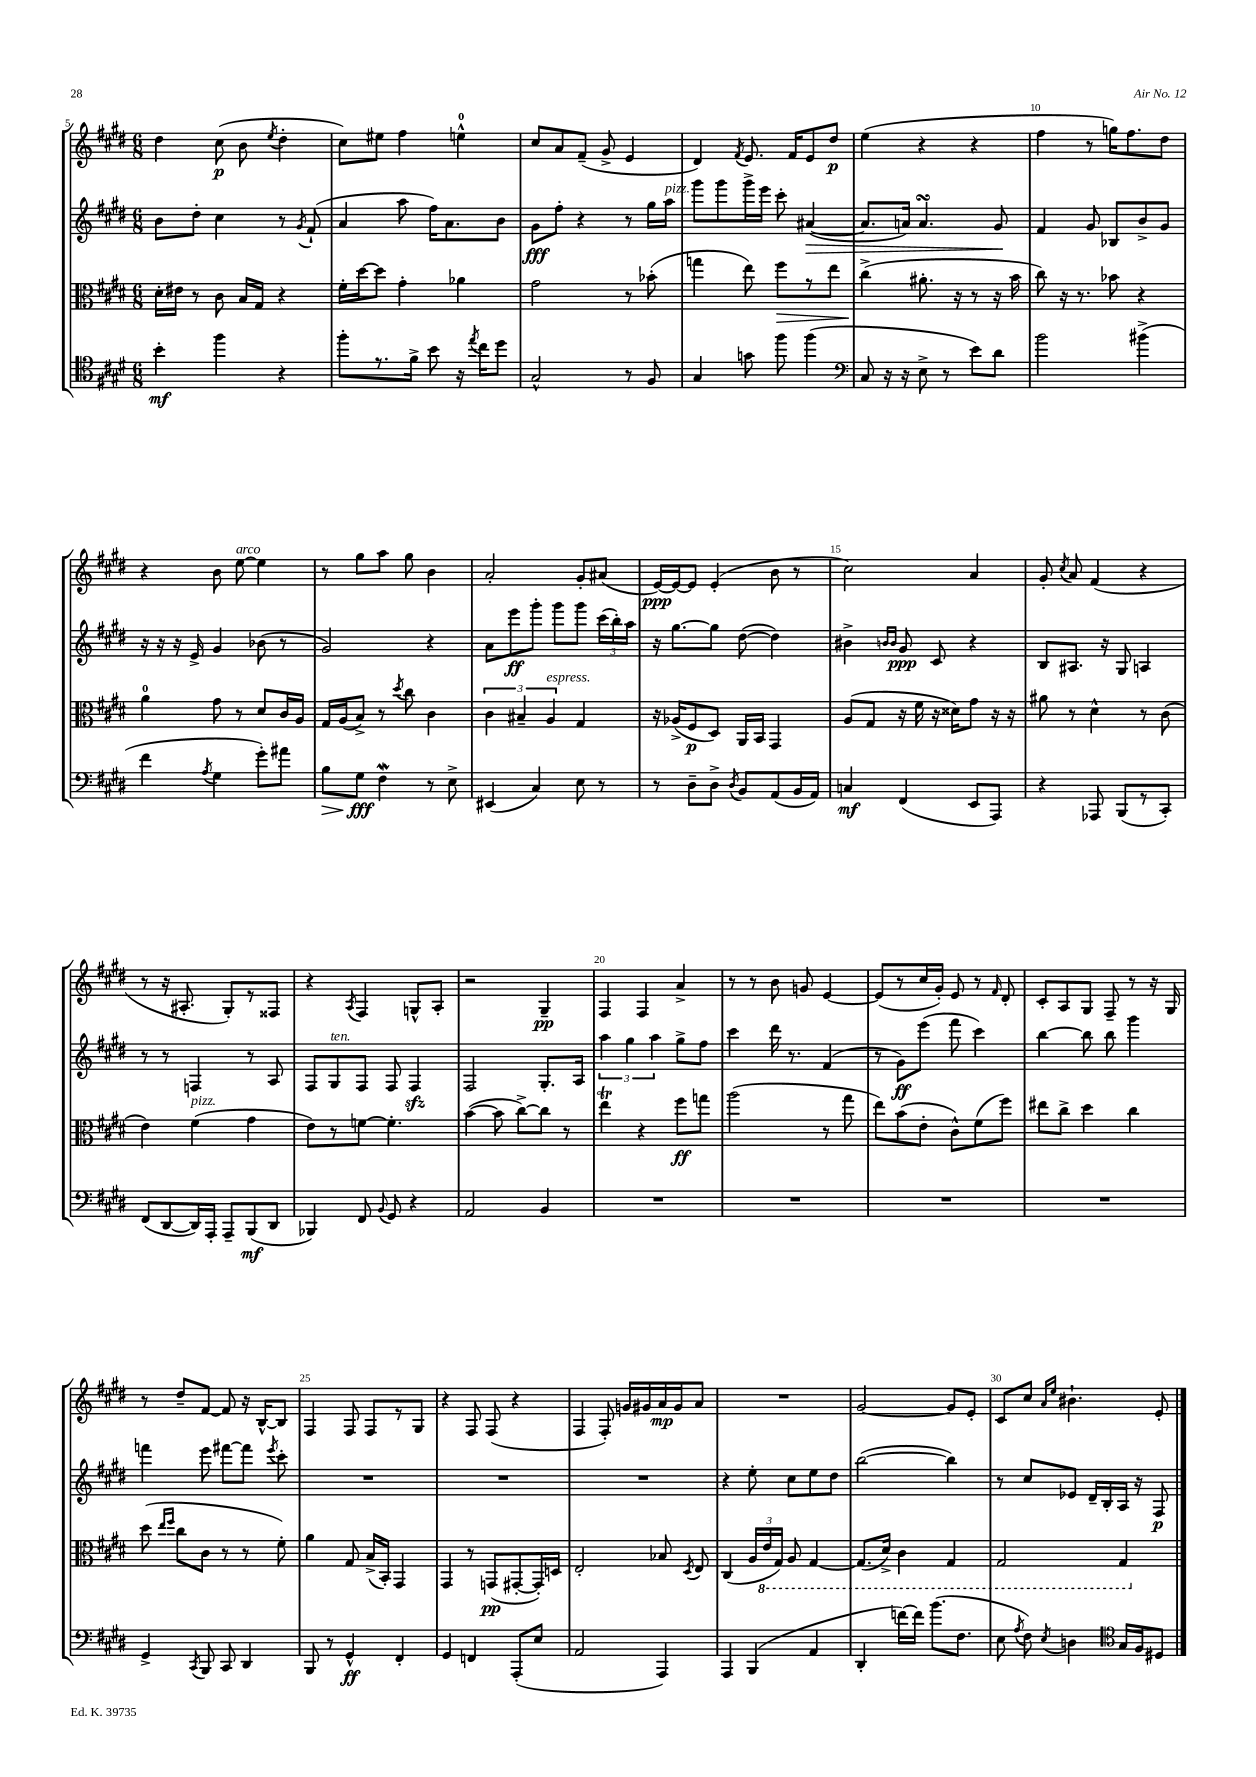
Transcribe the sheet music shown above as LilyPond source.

<<
\new StaffGroup <<
\new Staff = "s0" {
    \clef treble \key e \major \numericTimeSignature \time 6/8
    \autoBeamOff dis''4 cis''8\p( b'8 \acciaccatura { e''8 } dis''4-. |
    cis''8[) eis''8] fis''4 e''4-0-^ |
    cis''8[ a'8 fis'8]--( gis'8-> e'4 |
    dis'4) \acciaccatura { fis'8 } e'8. fis'16[ e'8 dis''8]\p |
    e''4( r4 r4 |
    fis''4 r8 g''16[) fis''8. dis''8] |
    r4 b'8 e''8~^\markup { \italic "arco" } e''4 |
    r8 gis''8[ a''8] gis''8 b'4 |
    a'2-. gis'8[-. ais'8]( |
    e'16[~\ppp) e'16~ e'8] e'4-.( b'8 r8 |
    cis''2) a'4 |
    gis'8-. \acciaccatura { cis''8 } a'8 fis'4( r4 |
    r8 r16 ais8.-. gis8[-.) r8 fisis8] |
    r4 \acciaccatura { a8 } fis4 g8[-^ a8]-. |
    r2 gis4--\pp |
    fis4 fis4 a'4-> |
    r8 r8 b'8 g'8 e'4~ |
    e'8[( r8 cis''16 gis'16]-.) e'8 r8 \grace { fis'16 } dis'8-. |
    cis'8[-. a8 gis8] fis8-- r8 r16 gis16 |
    r8 dis''8[-- fis'8]~ fis'8 r16 b16[~-^ b8] |
    fis4 fis8 fis8[ r8 gis8] |
    r4 fis8 fis8( r4 |
    fis4 fis8-.) g'16[ gis'16 a'16\mp gis'16 a'8] |
    R2. |
    gis'2~ gis'8[ e'8]-. |
    cis'8[ cis''8] \grace { a'16[ e''16] } bis'4.-! e'8-. \bar "|." |
}
\new Staff = "s1" {
    \clef treble \key e \major \numericTimeSignature \time 6/8
    \autoBeamOff b'8[ dis''8]-. cis''4 r8 \acciaccatura { gis'8 } fis'8-!( |
    a'4 a''8 fis''16[) a'8. b'8] |
    gis'8[\fff fis''8]-. r4 r8 gis''16[ a''16]^\markup { \italic "pizz." } |
    gis'''8[ gis'''8 gis'''16-> e'''16] cis'''8-. ais'4~\>( |
    ais'8.[ a'16]) a'4.\turn gis'8\! |
    fis'4 gis'8 bes8[ b'8-> gis'8] |
    r16 r16 r16 e'16-> gis'4 bes'8( r8 |
    gis'2) r4 |
    a'8[ e'''8\ff gis'''8]-. gis'''8[ gis'''8] \tuplet 3/2 { cis'''16[( b''16-.) a''16] } |
    r16 gis''8.[~ gis''8] dis''8~( dis''4) |
    bis'4-> \grace { b'16[ b'16] } gis'8\ppp cis'8 r4 |
    b8[ ais8.] r16 gis8 a4 |
    r8 r8 f4 r8 a8 |
    fis8[ gis8^\markup { \italic "ten." } fis8] fis8 fis4\sfz |
    fis2 gis8.[-. a16] |
    \tuplet 3/2 { a''4 gis''4 a''4 } gis''8[-> fis''8] |
    cis'''4 dis'''16 r8. fis'4( |
    r8 gis'8[\ff) e'''8]( fis'''8 cis'''4) |
    b''4~ b''8 b''8 gis'''4 |
    f'''4 e'''8 fis'''8[~ fis'''8] \acciaccatura { e'''8 } cis'''8-. |
    R2. |
    R2. |
    R2. |
    r4 e''8-. cis''8[ e''8 dis''8] |
    b''2~( b''4) |
    r8 cis''8[ ees'8] dis'16[-- b16-. a16] r16 fis8\p \bar "|." |
}
\new Staff = "s2" {
    \clef alto \key e \major \numericTimeSignature \time 6/8
    \autoBeamOff dis'16[-. eis'16] r8 cis'8 b16[ gis16] r4 |
    fis'16[-. dis''16~ dis''8] gis'4-. aes'4 |
    gis'2 r8 bes'8-.( |
    g''4 e''8) fis''8[\> r8 e''8] |
    cis''4->\!( ais'8.-. r16 r8 r16 b'16 |
    cis''8) r16 r8. bes'8 r4 |
    a'4-0 gis'8 r8 dis'8[ cis'16 a16] |
    gis16[ a16( b8]->) r8 \acciaccatura { dis''8 } cis''8 cis'4 |
    \tuplet 3/2 { cis'4 bis4-- a4^\markup { \italic "espress." } } gis4 |
    r16 aes16[->( fis8\p dis8]) a,16[ b,16] gis,4 |
    a8[( gis8] r16 fis'16 r16 disis'16[) gis'8] r16 r16 |
    ais'8 r8 dis'4-^ r8 cis'8( |
    e'4) fis'4^\markup { \italic "pizz." }( gis'4 |
    e'8[) r8 f'8]~ f'4.-. |
    b'4~( b'8 cis''8[~->) cis''8] r8 |
    e''4\trill r4 fis''8[\ff g''8] |
    a''2( r8 gis''8 |
    e''8[) b'8( e'8]-. cis'8[-^) fis'8( fis''8]) |
    eis''8[ cis''8]-> dis''4 cis''4 |
    dis''8( \grace { e''16[ fis''16] } cis''8[ cis'8] r8 r8 fis'8-.) |
    a'4 gis8 b16[->( b,16]-.) gis,4 |
    gis,4 r8 g,8[\pp( gis,8~-. gis,16-.) d16] |
    e2-. bes8 \acciaccatura { dis8 } e8 |
    cis4( \tuplet 3/2 { a16[ \ottava #-1 e16 gis,16]) } a,8 gis,4~ |
    gis,8.[( dis16]->) cis4 gis,4 |
    gis,2 gis,4 \ottava #0 \bar "|." |
}
\new Staff = "s3" {
    \clef tenor \key e \major \numericTimeSignature \time 6/8
    \autoBeamOff b'4-.\mf fis''4 r4 |
    fis''8[-. r8. fis'16]-> b'8 r16 \acciaccatura { e''8 } cis''16[ dis''8] |
    gis2-^ r8 fis8 |
    gis4 g'8 fis''8 fis''4( |
    \clef bass cis8 r16 r16 e8-> r8 e'8[) dis'8] |
    b'2 bis'4->( |
    fis'4 \acciaccatura { a8 } gis4 gis'8[-.) ais'8] |
    b8[\> gis8]\fff\! fis4\mordent r8 e8-> |
    eis,4( cis4) e8 r8 |
    r8 dis8[-- dis8]-> \acciaccatura { dis8 } b,8[ a,8( b,16 a,16]) |
    c4\mf fis,4( e,8[ a,,8]) |
    r4 aes,,8 b,,8[( r8 cis,8]-.) |
    fis,8[( dis,8~ dis,16) a,,16]-. a,,8[-- b,,8\mf( dis,8] |
    bes,,4) fis,8 \appoggiatura { b,8 } gis,8 r4 |
    a,2 b,4 |
    R2. |
    R2. |
    R2. |
    R2. |
    gis,4-> \acciaccatura { cis,8 } b,,8 cis,8 dis,4 |
    b,,8 r8 gis,4-^\ff fis,4-. |
    gis,4 f,4 a,,8[-.( e8] |
    a,2 a,,4) |
    a,,4 b,,4( a,4 |
    dis,4-. f'16[~) f'16] b'8.[( fis8.] |
    e8 \acciaccatura { a8 } fis8) \acciaccatura { e8 } d4 \clef tenor gis16[ fis16 dis8] \bar "|." |
}
>>
>>
\layout { \context { \Score currentBarNumber = #5 \override BarNumber.break-visibility = ##(#f #t #t) barNumberVisibility = #(every-nth-bar-number-visible 5) } }
